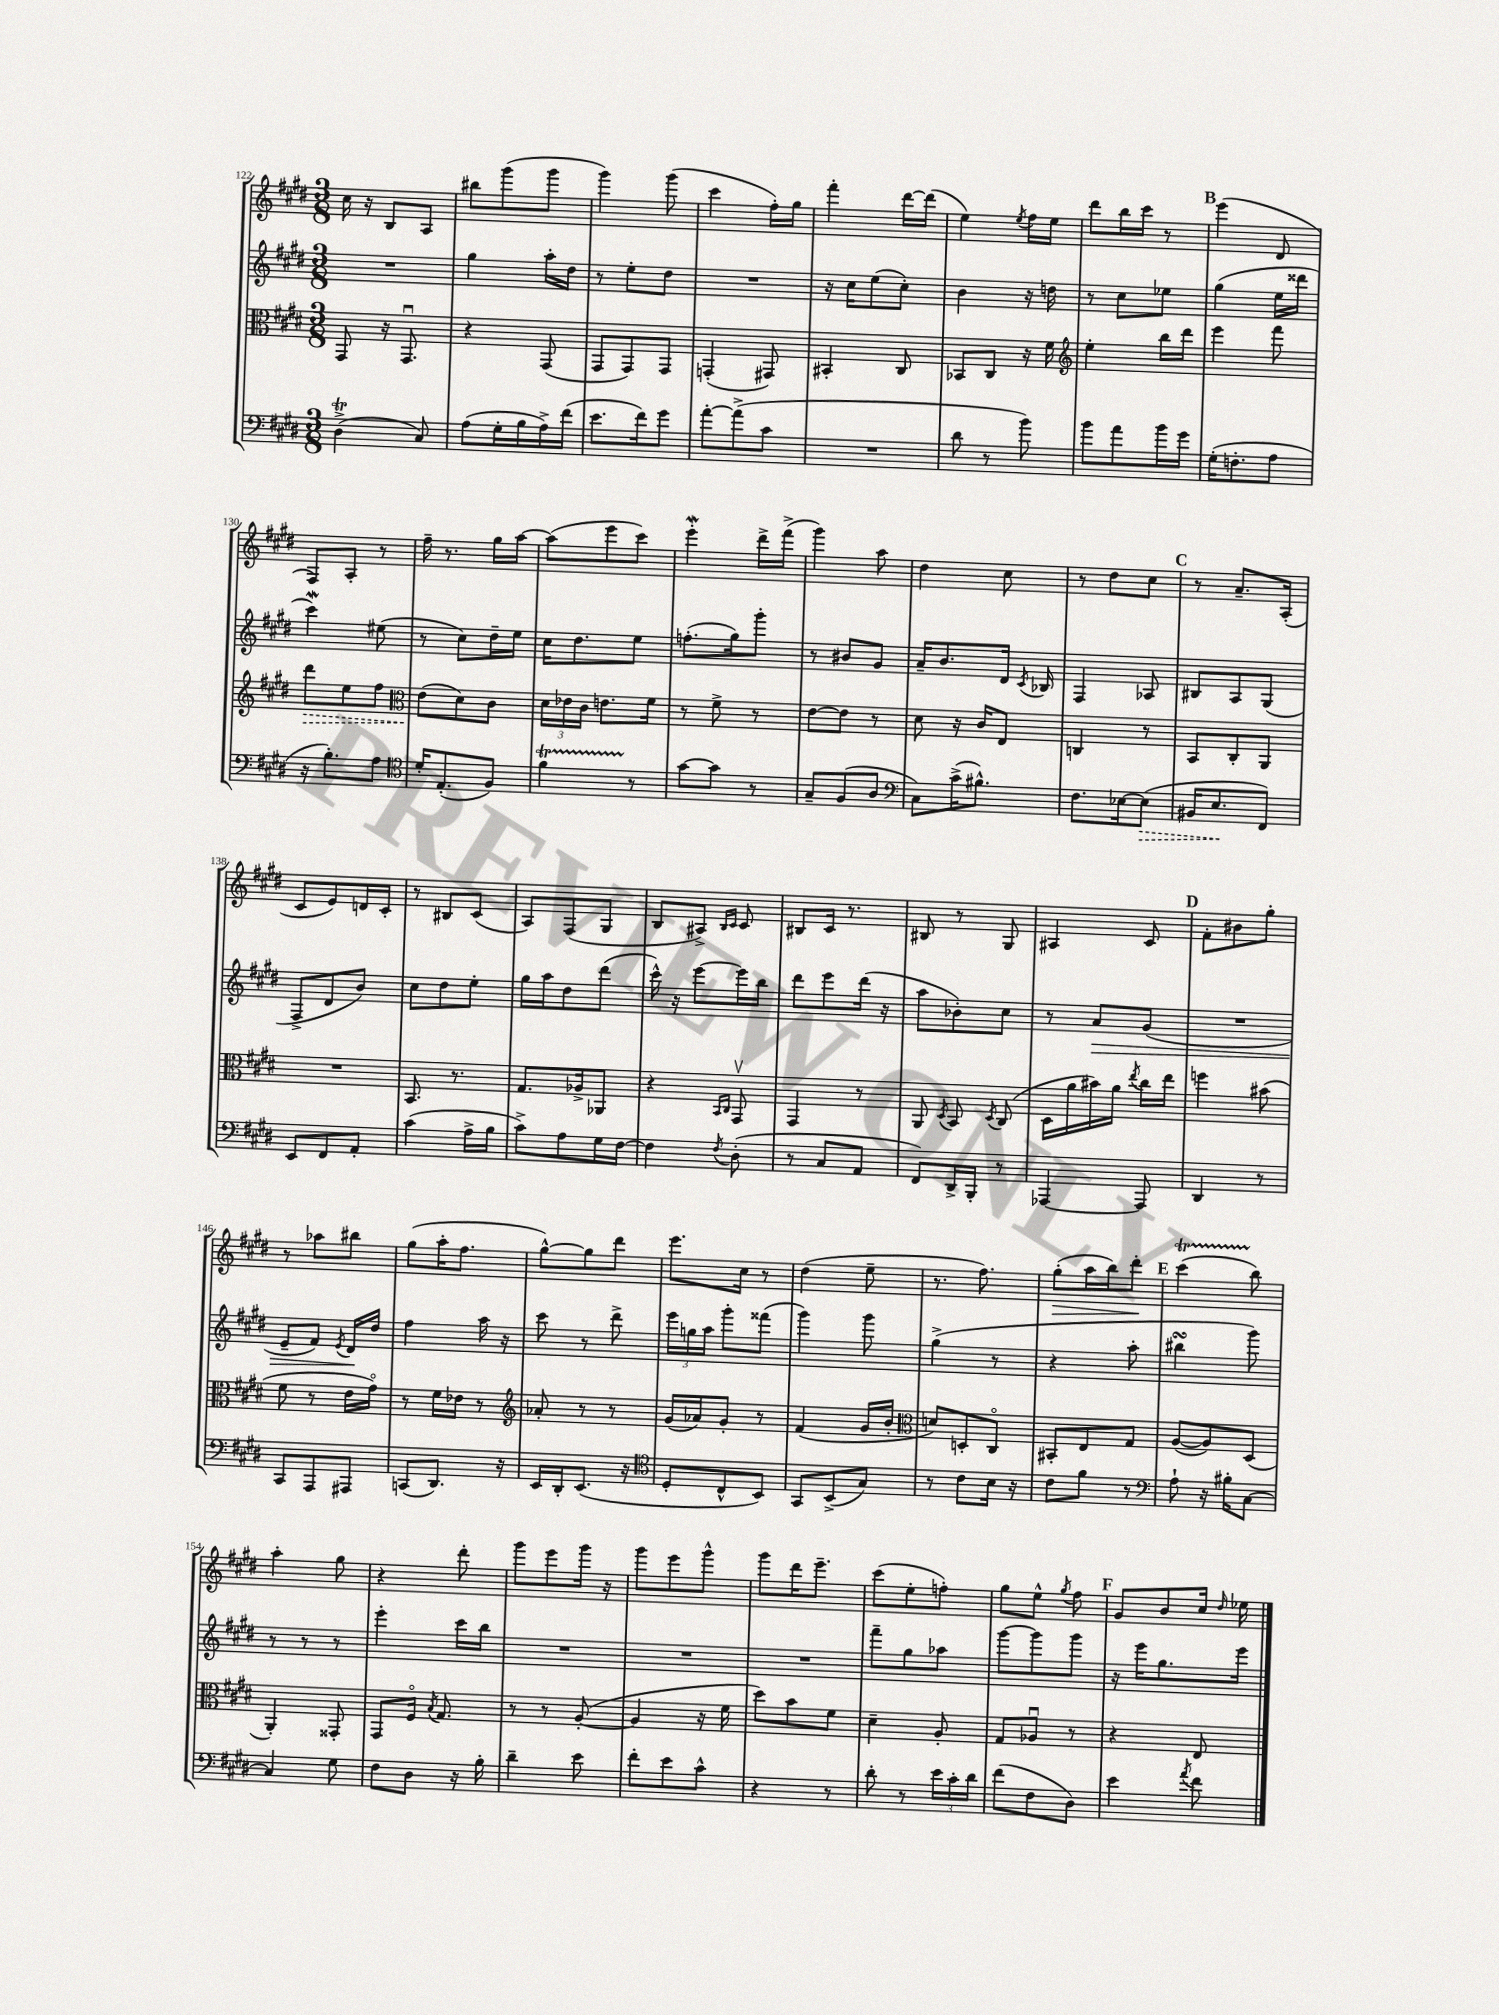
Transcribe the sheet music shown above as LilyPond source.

<<
\new StaffGroup <<
\new Staff = "s0" {
    \clef treble \key e \major \numericTimeSignature \time 3/8
    \autoBeamOff cis''16 r16 b8[ a8] |
    bis''8[ gis'''8( gis'''8] |
    gis'''4) gis'''8( |
    cis'''4 fis''16[-.) gis''16] |
    fis'''4-. dis'''16[~ dis'''16]( |
    e''4) \acciaccatura { e''8 } fis''16[ e''16] |
    dis'''8[ b''16 cis'''16] r8 |
    \mark \markup { \bold "B" } e'''4( dis'8 |
    fis8[) a8]-. r8 |
    fis''16-- r8. gis''16[ a''16]~ |
    a''8[( e'''8 cis'''8]) |
    e'''4-.\mordent dis'''16[-> fis'''16]->( |
    gis'''4) a''8 |
    dis''4 cis''8 |
    r8 dis''8[ cis''8] |
    \mark \markup { \bold "C" } r8 a'8.[-- a16]-.( |
    cis'8[ e'8) d'16 cis'16]-. |
    r8 bis8[ cis'8]( |
    a8[) fis8( gis8] |
    b8[ ais8]->) \grace { b16[ cis'16] } cis'8 |
    bis8[ cis'16] r8. |
    bis8 r8 gis8 |
    ais4 cis'8 |
    \mark \markup { \bold "D" } fis'8[-. bis'8 gis''8]-. |
    r8 aes''8[ bis''8] |
    gis''8[( a''16-. fis''8.] |
    gis''8[~-^) gis''8 dis'''8] |
    e'''8.[ cis''16] r8 |
    dis''4( e''8-- |
    r8. fis''8.) |
    gis''8[-.\>( a''16 b''16) dis'''8]-.\! |
    \mark \markup { \bold "E" } cis'''4\startTrillSpan( b''8\stopTrillSpan) |
    a''4-. gis''8 |
    r4 dis'''8-. |
    gis'''8[ e'''8 gis'''16] r16 |
    gis'''8[ e'''8 gis'''8]-^ |
    gis'''8[ dis'''16 e'''8.]-- |
    cis'''8[( e''8-. f''8]-.) |
    gis''8[ e''8]-^ \acciaccatura { gis''8 } fis''8 |
    \mark \markup { \bold "F" } gis'8[ b'8 cis''16] \grace { dis''16 } ees''16 \bar "|." |
}
\new Staff = "s1" {
    \clef treble \key e \major \numericTimeSignature \time 3/8
    \autoBeamOff R4. |
    gis''4 a''16[-. dis''16] |
    r8 e''8[-. dis''8] |
    R4. |
    r16 cis''16[ e''8( cis''8]-.) |
    b'4 r16 d''16 |
    r8 cis''8[ ees''8] |
    \mark \markup { \bold "B" } gis''4( e''16[ disis'''16] |
    cis'''4\mordent) eis''8( |
    r8 cis''8[) dis''16-- e''16] |
    cis''16[ dis''8. e''8] |
    f''8.[-.( gis''16) gis'''8]-. |
    r8 bis'8[ gis'8] |
    a'16[-- b'8. dis'16] \acciaccatura { cis'8 } bes16 |
    fis4 aes8 |
    \mark \markup { \bold "C" } bis8[ a8 gis8]( |
    fis8[-> dis'8 b'8]) |
    cis''8[ dis''8 e''8]-. |
    gis''16[ a''16 dis''8 dis'''8]( |
    cis'''16-^) r16 e'''8[~ e'''16 b''16] |
    dis'''8[ e'''8 dis'''16]( r16 |
    a''8[ bes'8-.) cis''8] |
    r8 a'8[\> gis'8]( |
    \mark \markup { \bold "D" } R4. |
    e'8[-- fis'8]) \acciaccatura { e'8 } dis'16[\! dis''16] |
    fis''4 a''16 r16 |
    cis'''8 r8 dis'''8-> |
    \tuplet 3/2 { e'''16[ g''16 a''16] } gis'''8[-. fisis'''8]( |
    gis'''4) gis'''8 |
    gis''4->( r8 |
    r4 a''8-. |
    \mark \markup { \bold "E" } bis''4\turn gis'''8) |
    r8 r8 r8 |
    e'''4-. cis'''16[ b''16] |
    R4. |
    R4. |
    R4. |
    fis'''8[-- gis''8 aes''8] |
    gis'''8[~ gis'''8 gis'''8] |
    \mark \markup { \bold "F" } r16 e'''16[ gis''8. e'''16] \bar "|." |
}
\new Staff = "s2" {
    \clef alto \key e \major \numericTimeSignature \time 3/8
    \autoBeamOff gis,8 r16 gis,8.\downbow |
    r4 gis,8( |
    gis,8[ gis,8) gis,8] |
    g,4-.( gis,8) |
    bis,4-. cis8 |
    bes,8[ cis8] r16 fis'16 |
    \clef treble e''4-. b''16[ dis'''16] |
    \mark \markup { \bold "B" } e'''4 fis'''8 |
    \once \override Hairpin.style = #'dashed-line dis'''8[\> e''8 fis''8] |
    \clef alto e'8[\!( dis'8) cis'8] |
    \tuplet 3/2 { dis'16[ ees'16 cis'16] } e'8.[ fis'16] |
    r8 fis'8-> r8 |
    e'8[~ e'8] r8 |
    dis'8 r16 cis'16[ e8] |
    c4 r8 |
    \mark \markup { \bold "C" } b,8[ cis8-. a,8] |
    R4. |
    b,8. r8. |
    gis8.[ aes16-> aes,8] |
    r4 \grace { b,16[ cis16] } gis,8\upbow |
    gis,4 r8 |
    a,8 \acciaccatura { dis8 } b,8 \acciaccatura { dis8 } cis8( |
    dis16[ a'16 bis'16) a'16] \acciaccatura { e''8 } cis''16[ e''16] |
    \mark \markup { \bold "D" } f''4 bis'8( |
    fis'8 r8 e'16[ gis'16]\flageolet) |
    r8 fis'16[ ees'16] r8 |
    \clef treble aes'8-. r8 r8 |
    gis'16[( aes'16) gis'8]-. r8 |
    fis'4( gis'16[ b'16]-. |
    \clef alto d'8[) d8-. cis8]\flageolet |
    bis,8[-. e8 gis8] |
    \mark \markup { \bold "E" } a8[~( a8) dis8]( |
    a,4-.) gisis,8-. |
    gis,8[ fis16]\flageolet \acciaccatura { b8 } gis8. |
    r8 r8 a8~-.( |
    a4 r16 fis'16 |
    dis''8[) b'8 fis'8] |
    dis'4-- a8-. |
    gis8[ aes8]\downbow r8 |
    \mark \markup { \bold "F" } r4 e8 \bar "|." |
}
\new Staff = "s3" {
    \clef bass \key e \major \numericTimeSignature \time 3/8
    \autoBeamOff dis4->\trill( cis8) |
    a8[( gis16-. b16 a16->) fis'16]( |
    e'8.[ fis'16) gis'8] |
    a'8[~-. a'8->( cis'8] |
    R4. |
    dis'8 r8 b'8) |
    b'8[ a'8 b'16 gis'16] |
    \mark \markup { \bold "B" } gis16[-.( f8.-. a8] |
    r16 b8.[-.) a8] |
    \clef tenor dis'16[-. e8.-.( fis8]) |
    fis'4\startTrillSpan r8\stopTrillSpan |
    gis'8[~ gis'8] r8 |
    gis8[-- fis8( a8] |
    \clef bass cis8[) cis'16->( bis8.]-^) |
    fis8.[ ees16~ \once \override Hairpin.style = #'dashed-line ees8]\>( |
    \mark \markup { \bold "C" } bis,16[ e8.\! fis,8]) |
    e,8[ fis,8 a,8]-. |
    cis'4( a16[-> b16] |
    cis'8[->) a8 gis16 fis16]~ |
    fis4 \acciaccatura { fis8 } dis8-.( |
    r8 cis8[ a,8] |
    fis,8[) dis,16-> b,,16]-. r8 |
    aes,,4~ aes,,8 |
    \mark \markup { \bold "D" } dis,4 r8 |
    cis,8[ a,,8 ais,,8] |
    c,8[( dis,8.]) r16 |
    e,16[ dis,16-. e,8.]( r16 |
    \clef tenor dis8[-. cis8-^ b,8]) |
    gis,8[ b,8->( gis8]) |
    r8 cis'8[ b16] r16 |
    cis'8[ fis'8] r8 |
    \mark \markup { \bold "E" } \clef bass a8-! r16 bis16[-. cis8]~ |
    cis4 gis8 |
    fis8[ dis8] r16 b16-. |
    dis'4-- e'8 |
    fis'8[-. e'8 cis'8]-^ |
    r4 r8 |
    dis'8-. r8 \tuplet 3/2 { e'16[ cis'16-. dis'16] } |
    fis'8[( fis8 dis8]) |
    \mark \markup { \bold "F" } e'4 \acciaccatura { a'8 } fis'8 \bar "|." |
}
>>
>>
\layout { \context { \Score currentBarNumber = #122 } }
